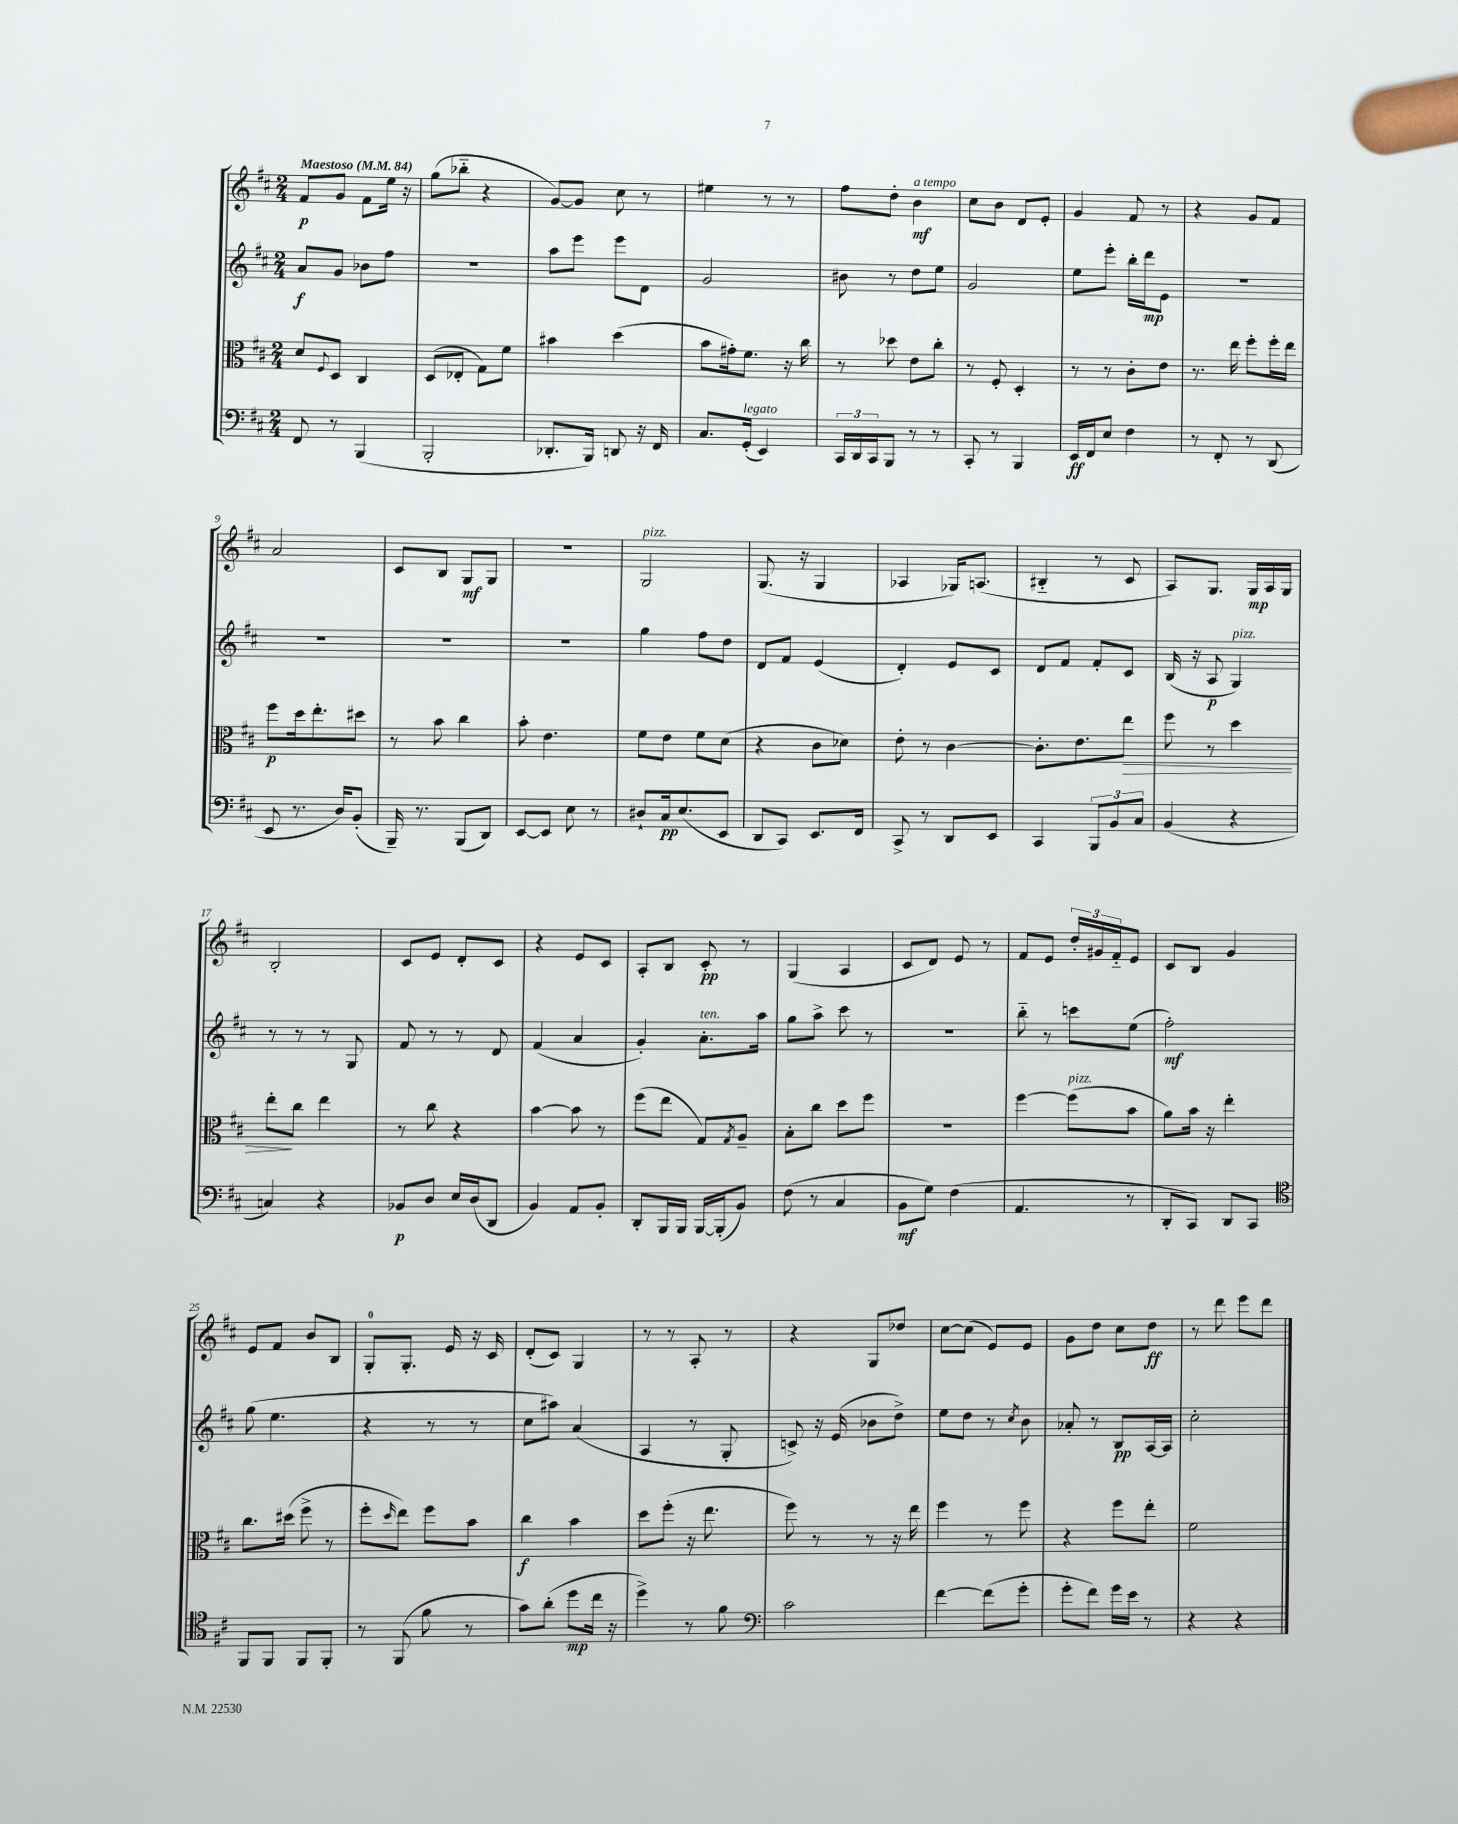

**kern	**kern	**kern	**kern
*staff4	*staff3	*staff2	*staff1
*clefF4	*clefC3	*clefG2	*clefG2
*k[f#c#]	*k[f#c#]	*k[f#c#]	*k[f#c#]
*M2/4	*M2/4	*M2/4	*M2/4
*MM84	*MM84	*MM84	*MM84
8FF#	8d	8a	8f#
.	8qqF#	.	.
8r	8D	8g	8g
(4BBB	4C#	8b-	8f#
.	.	8ff#	16ee
.	.	.	16r
=	=	=	=
2BBB'	(8D	2r	(8gg
.	8E-'	.	8bb-'~
.	8G)	.	4r
.	8f#	.	.
=	=	=	=
8.DD-'	4b#	8aa	[8g)
.	.	8eee	8g]
16BBB)	.	.	.
8DD	(4dd	8eee	8cc#
16r	.	8d	8r
16FF#	.	.	.
=	=	=	=
8.C#	8b	2g	4ee#
.	16g#')	.	.
(16GG'	8.f#	.	.
4EE)	.	.	8r
.	16r	.	8r
.	16cc#	.	.
=	=	=	=
24CC#	8r	8b#	8ff#
24DD	.	.	.
24CC#	.	.	.
8BBB	8dd-	8r	8dd'
8r	8e	8dd	4b
8r	8cc#'	8ee	.
=	=	=	=
8CC#'	8r	2g	8cc#
8r	8F#'	.	8b
4BBB	4D'	.	8d
.	.	.	8e'
=	=	=	=
16EE	8r	8ee	4g
16FF#	.	.	.
8E	8r	8eee'	.
4F#	8c#'	16bb'	8f#
.	.	16ddd	.
.	8e	8e	8r
=	=	=	=
8r	8.r	2r	4r
8FF#'	.	.	.
.	16ee	.	.
8r	8ff#'	.	8g
(8DD	16ff#'	.	8f#
.	16ee	.	.
=	=	=	=
8EE	8ff#	2r	2a
8.r	16dd	.	.
.	8.ee'	.	.
16D)	.	.	.
(8BB'	8dd#	.	.
=	=	=	=
16BBB~)	8r	2r	8c#
8.r	.	.	.
.	8b	.	8B
(8BBB	4cc#	.	8G
8DD)	.	.	8G
=	=	=	=
[8EE	8b'	2r	2r
8EE]	4.e	.	.
8E	.	.	.
8r	.	.	.
=	=	=	=
8D#`	8f#	4gg	2G
16C#	8e	.	.
(8.E	.	.	.
.	8f#	8ff#	.
8EE	(8d	8dd	.
=	=	=	=
8DD	4r	8d	(8.G
8CC#)	.	8f#	.
.	.	.	16r
8.EE	8c#	(4e	4G
.	8d-)	.	.
16FF#	.	.	.
=	=	=	=
8CC#^	8e'	4d')	4A-
8r	8r	.	.
8DD	[4c#	8e	16G-)
.	.	.	(8.A
8EE	.	8c#	.
=	=	=	=
4CC#	8.c#']	8d	4B#'~
.	.	8f#	.
.	8.e	.	.
12BBB	.	8f#'	8r
12BB	.	.	.
.	8ee	8c#	8c#
12C#	.	.	.
=	=	=	=
(4BB	8ff#	(16B	8A)
.	.	16r	.
.	8r	8A	8.G
4r	4dd	4G)	.
.	.	.	16G
.	.	.	16A
.	.	.	16G
=	=	=	=
4C)	8ee'	8r	2B'
.	8cc#	8r	.
4r	4ee	8r	.
.	.	8G	.
=	=	=	=
8BB-	8r	8f#	8c#
8D	8cc#	8r	8e
16E	4r	8r	8d'
(16D	.	.	.
8DD	.	8d	8c#
=	=	=	=
4BB)	[4b	(4f#	4r
8AA	8b]	4a	8e
8BB'	8r	.	8c#
=	=	=	=
8DD'	(8ff#	4g')	8A'
16BBB	8ee	.	8B
16BBB	.	.	.
[16BBB	8G)	8.a'	8c#'
(16BBB']	.	.	.
.	8qG	.	.
8BB)	8A~	.	8r
.	.	16aa	.
=	=	=	=
(8F#	8B'	8gg	(4G
8r	8cc#	8aa^	.
4C#	8dd	8ccc#	4A
.	8ff#	8r	.
=	=	=	=
8BB	2r	2r	8c#
8G)	.	.	8d)
(4F#	.	.	8e
.	.	.	8r
=	=	=	=
4.AA	[4ff#	8bb'~	8f#
.	.	8r	8e
.	(8ff#]	8ccc	24dd'
.	.	.	24g#
.	.	.	24f#'~
8r	8b	(8ee	8e
=	=	=	=
8DD'	8a)	2ff#')	8c#
8CC#)	16b	.	8B
.	16r	.	.
8DD	4ee'	.	4g
8CC#	.	.	.
=	=	=	=
*clefC4	*	*	*
8FF#	8.cc#	(8gg	8e
8FF#	.	4.ee	8f#
.	(16dd#	.	.
8FF#	8ff#^	.	8b
8FF#'	8r	.	8B
=	=	=	=
8r	8ff#'	4r	8G'
.	16qqdd	.	.
(8FF#	8ee)	.	8.G'
8f#	8ff#	8r	.
.	.	.	16e
8r	8b	8r	16r
.	.	.	16c#
=	=	=	=
8g)	4cc#	8cc#	(8d'
(8a'	.	8aa#)	8c#)
8dd	4b	(4a	4G
16cc#	.	.	.
16r	.	.	.
=	=	=	=
4dd^)	8dd	4A	8r
.	(8ff#'	.	8r
8r	16r	8r	8A'
.	8.ee	.	.
8f#	.	8G'	8r
=	=	=	=
*clefF4	*	*	*
2c#	8ff#)	8c^)	4r
.	8r	16r	.
.	.	(16e	.
.	8r	8b-	8G
.	16r	8dd^)	8dd-
.	16ee	.	.
=	=	=	=
[4f#	4ff#	8ee	[8cc#
.	.	8dd	(8cc#]
(8f#]	8r	8r	8e)
.	.	8qcc#	.
8g'	8ff#	8b	8e
=	=	=	=
8g'	4r	8a-'	8g
8f#)	.	8r	8dd
16g	8ff#	8B	8cc#
16e	.	.	.
8r	8ee'	[16A	8dd
.	.	16A]	.
=	=	=	=
4r	2f#	2cc#'	8r
.	.	.	8ddd
4r	.	.	8eee
.	.	.	8ddd
==	==	==	==
*-	*-	*-	*-
